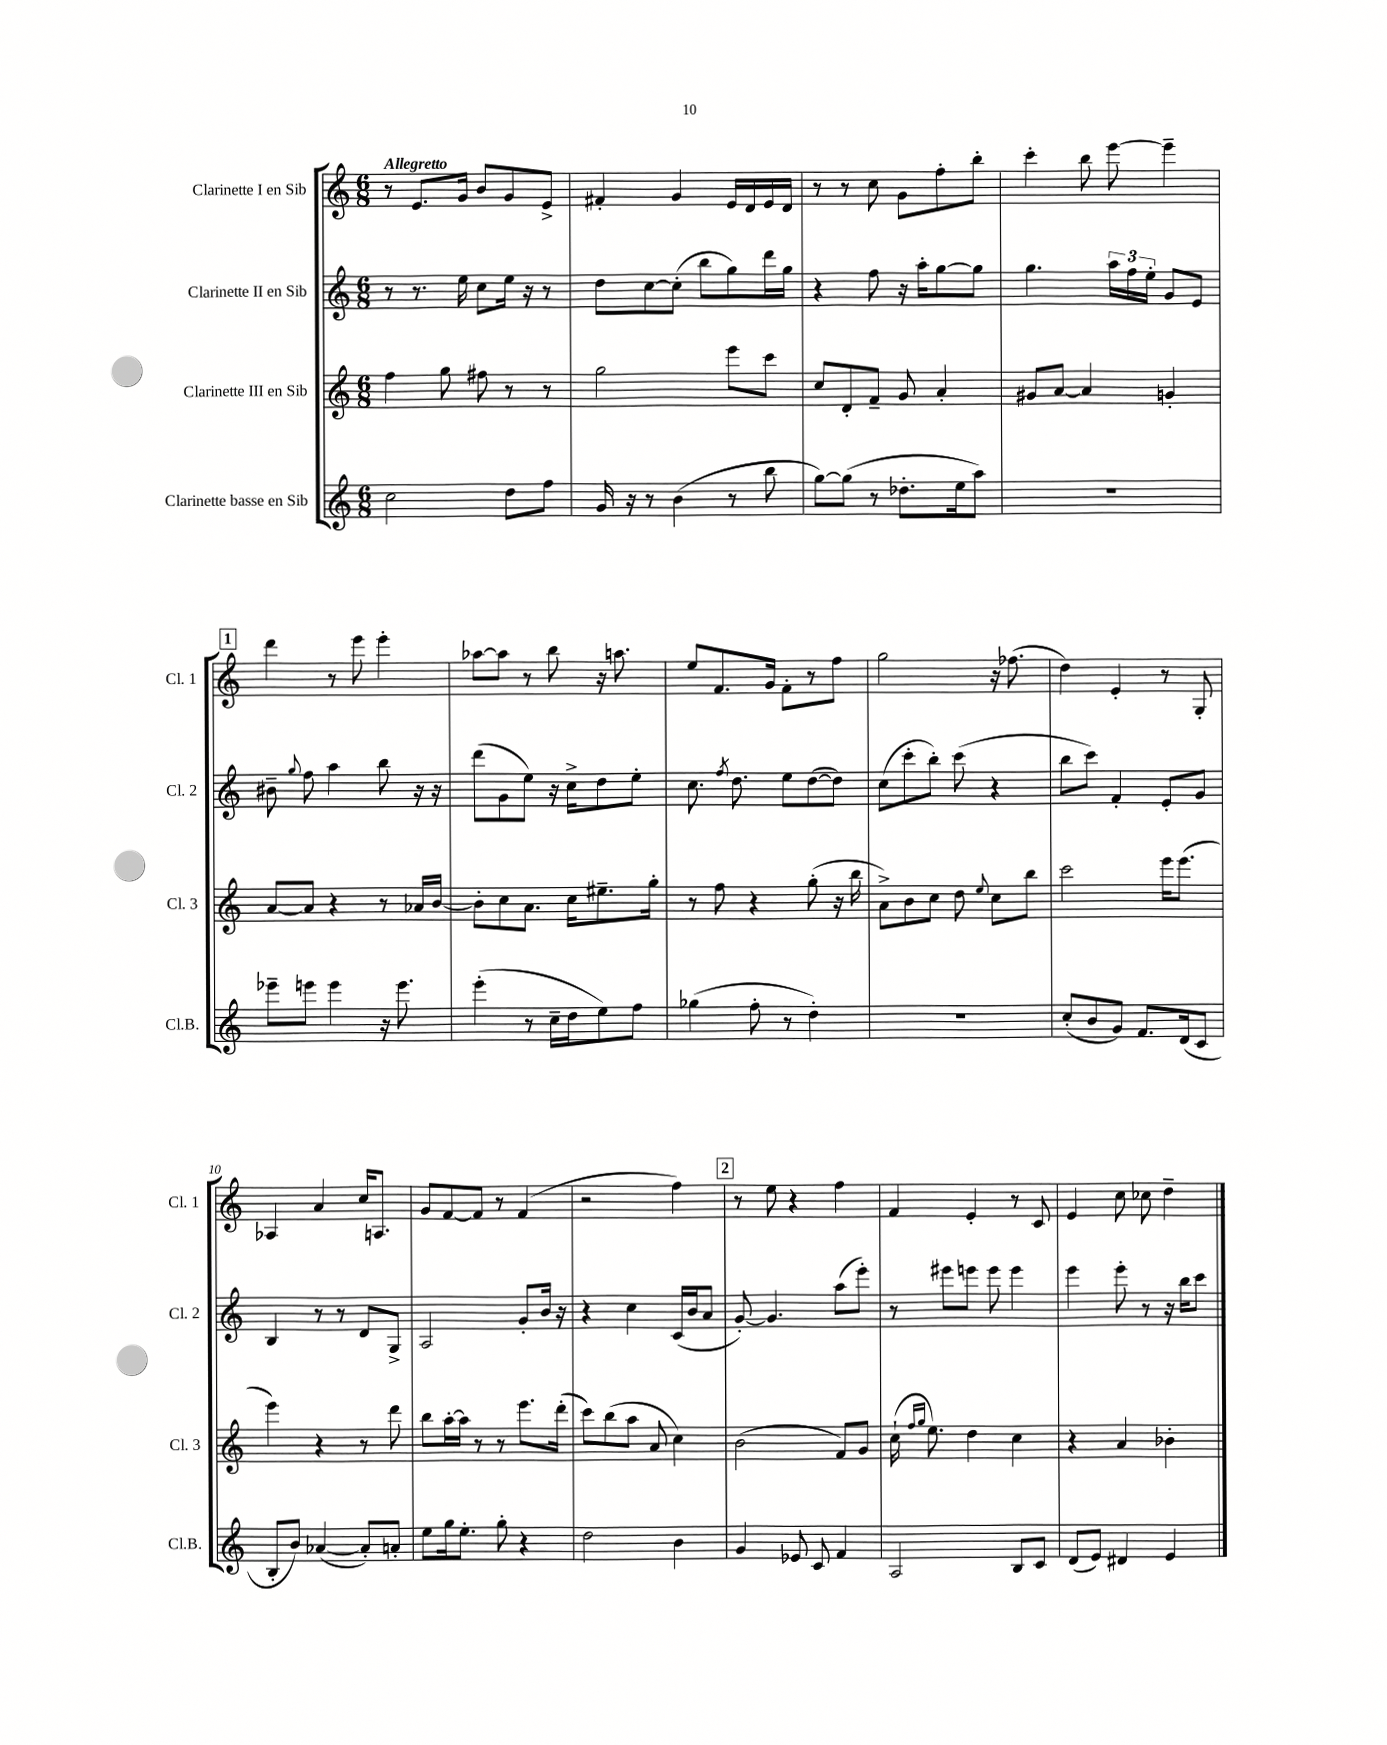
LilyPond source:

<<
\new StaffGroup <<
\new Staff = "s0" \with { instrumentName = "Clarinette I en Sib" shortInstrumentName = "Cl. 1" } {
    \clef treble \key c \major \numericTimeSignature \time 6/8 \tempo "Allegretto"
    \autoBeamOff r8 e'8.[ g'16] b'8[ g'8 e'8]-> |
    fis'4-. g'4 e'16[ d'16 e'16 d'16] |
    r8 r8 c''8 g'8[ f''8-. b''8]-. |
    c'''4-. b''8 e'''8~ e'''4-- |
    \mark \markup { \box "1" } d'''4 r8 e'''8 e'''4-. |
    aes''8[~ aes''8] r8 b''8 r16 a''8. |
    e''8[ f'8. g'16] f'8[-. r8 f''8] |
    g''2 r16 fes''8.( |
    d''4) e'4-. r8 g8-. |
    aes4 a'4 c''16[ a8.] |
    g'8[ f'8~ f'8] r8 f'4( |
    r2 f''4) |
    \mark \markup { \box "2" } r8 e''8 r4 f''4 |
    f'4 e'4-. r8 c'8 |
    e'4 c''8 ces''8 d''4-- \bar "|." |
}
\new Staff = "s1" \with { instrumentName = "Clarinette II en Sib" shortInstrumentName = "Cl. 2" } {
    \clef treble \key c \major \numericTimeSignature \time 6/8
    \autoBeamOff r8 r8. e''16 c''8[ e''16] r16 r8 |
    d''8[ c''8~ c''8]-.( b''8[ g''8) d'''16 g''16] |
    r4 f''8 r16 a''16[-. g''8~ g''8] |
    g''4. \tuplet 3/2 { a''16[ f''16 e''16]-. } g'8[ e'8] |
    \mark \markup { \box "1" } bis'8-- \appoggiatura { g''8 } f''8 a''4 b''8 r16 r16 |
    d'''8[( g'8 e''8]) r16 c''16[-> d''8 e''8]-. |
    c''8. \acciaccatura { f''8 } d''8. e''8[ d''8~( d''8]) |
    c''8[( c'''8-. b''8]-.) c'''8( r4 |
    b''8[ c'''8]) f'4-. e'8[-. g'8] |
    b4 r8 r8 d'8[ g8]-> |
    a2 g'8[-. b'16] r16 |
    r4 c''4 c'16[( b'16 a'8] |
    \mark \markup { \box "2" } g'8~-.) g'4. a''8[( e'''8]-.) |
    r8 eis'''8[ e'''8] e'''8 e'''4 |
    e'''4 e'''8-. r8 r16 b''16[ c'''8] \bar "|." |
}
\new Staff = "s2" \with { instrumentName = "Clarinette III en Sib" shortInstrumentName = "Cl. 3" } {
    \clef treble \key c \major \numericTimeSignature \time 6/8
    \autoBeamOff f''4 g''8 fis''8 r8 r8 |
    g''2 e'''8[ c'''8] |
    c''8[ d'8-. f'8]-- g'8 a'4-. |
    gis'8[ a'8]~ a'4 g'4-. |
    \mark \markup { \box "1" } a'8[~ a'8] r4 r8 aes'16[ b'16]~ |
    b'8[-. c''8 a'8.] c''16[ eis''8.-- g''16]-. |
    r8 f''8 r4 g''8-.( r16 b''16 |
    a'8[->) b'8 c''8] d''8 \appoggiatura { e''8 } c''8[ b''8] |
    c'''2 e'''16[ e'''8.]( |
    e'''4) r4 r8 d'''8 |
    b''8[ a''16~-. a''16] r8 r8 e'''8.[ d'''16]-.( |
    c'''8[) b''8( a''8] a'8 c''4) |
    \mark \markup { \box "2" } b'2( f'8[) g'8] |
    c''16-!( \grace { f''16[ g''16] } e''8.) d''4 c''4 |
    r4 a'4 bes'4-. \bar "|." |
}
\new Staff = "s3" \with { instrumentName = "Clarinette basse en Sib" shortInstrumentName = "Cl.B." } {
    \clef treble \key c \major \numericTimeSignature \time 6/8
    \autoBeamOff c''2 d''8[ f''8] |
    g'16 r16 r8 b'4( r8 b''8 |
    g''8[~) g''8]( r8 des''8.[-. e''16 a''8]) |
    R2. |
    \mark \markup { \box "1" } ees'''8[-- e'''8] e'''4 r16 e'''8. |
    e'''4-.( r8 c''16[-- d''16 e''8) f''8] |
    ges''4( f''8-. r8 d''4-.) |
    R2. |
    c''8[-.( b'8 g'8]) f'8.[ d'16( c'8] |
    b8[-. b'8]) aes'4~( aes'8[-.) a'8]-. |
    e''8[ g''16 e''8.]-. g''8-. r4 |
    d''2 b'4 |
    \mark \markup { \box "2" } g'4 ees'8 c'8 f'4 |
    a2 b8[ c'8] |
    d'8[( e'8]) dis'4 e'4 \bar "|." |
}
>>
>>
